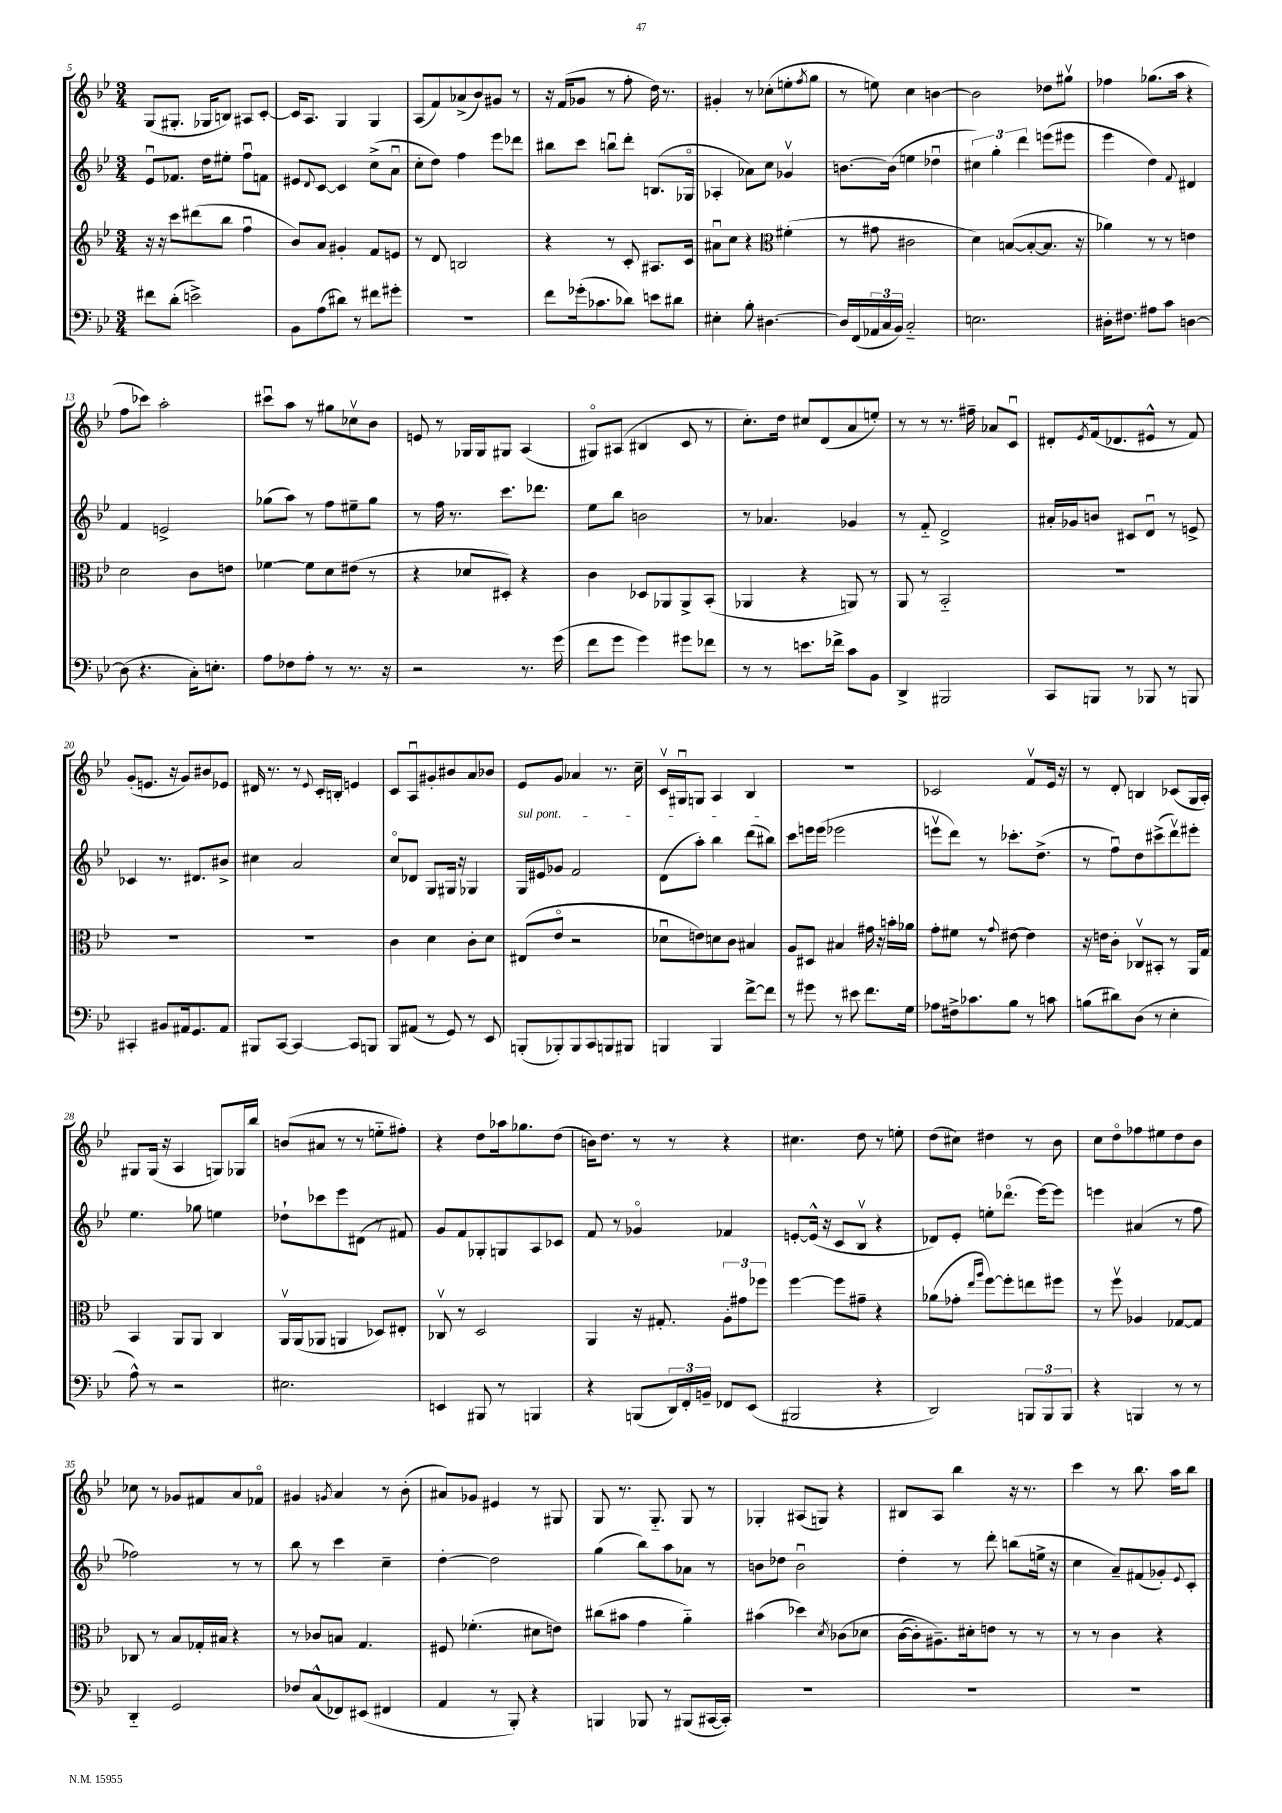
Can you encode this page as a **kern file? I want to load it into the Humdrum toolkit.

**kern	**kern	**kern	**kern
*part4	*part3	*part2	*part1
*staff4	*staff3	*staff2	*staff1
*clefF4	*clefG2	*clefG2	*clefG2
*k[b-e-]	*k[b-e-]	*k[b-e-]	*k[b-e-]
*M3/4	*M3/4	*M3/4	*M3/4
=5	=5	=5	=5
8f#X\L	16r	8e-u/L	(8G/L
.	16r	.	.
(8d'\J	8ccc\L	8.f-X/J	8.G#X'/J
2en^\)	(8ddd#X\	.	.
.	.	16dd\KL	16G-X/KL
.	8bb-\J	8ee#X'\J	8Bn/J)
.	4ffu\	8ffu\L	8A#X/L
.	.	8fn\J	[8c'/J
=6	=6	=6	=6
8BB-\L	8b-/L)	8e#X/L	16c/KL]
.	.	.	8.A/J
.	.	8qqd/	.
(8A\	8a/J	[8c/J	.
8d#X\J)	4g#X'/	4c/]	4G/
8r	.	.	.
8f#X\L	8f/L	(8cc^\L	4G/
8g#X'\J	8en/J	8au\J	.
=7	=7	=7	=7
2.r	8r	8cc'\L	(8A/L
.	8d/	8dd\J)	8f/)
.	2Bn/	4ff\	(8a-X^/
.	.	.	8b-/)
.	.	8eee-\L	8g#X/J
.	.	8ddd-X\J	8r
=8	=8	=8	=8
8f\L	4r	8bb#X\L	16r
.	.	.	(16f/KL
(16g-X'\k	.	8ccc\J	8g-X/J
8.c-X\	.	.	.
.	8r	8bbnu\L	8r
8d-X\J)	8c'/	8ddd'\J	8ff'\
8en\L	8.A#X/L	(8.Bn/L	16dd\)
.	.	.	8.r
8d#X\J	.	.	.
.	16c/Jk	16G-X/Jk	.
=9	=9	=9	=9
4E#X'\	8a#Xu\L	4A-X'/	4g#X'/
.	8cc\J	.	.
8B-'\	4r	8a-X\L)	8r
[4.D#X\	.	8cc\J	(8cc-X'\L
*	*clefC3	*	*
.	(4f#X'\	4g-Xv/	8een'\
.	.	.	8qff/
.	.	.	8gg\J
=10	=10	=10	=10
16D#/LL]	8r	[8.bn\L	8r
(16FF/	.	.	.
24AA-X/	8g#X\	.	8een\)
24C/	.	.	.
.	.	(16b\Jk]	.
24BB-/JJ)	.	.	.
2C/	2c#X\	4een\	4cc\
.	.	4dd-Xu\	[4bn\
=11	=11	=11	=11
2.En\	4d\)	6cc#X\)	2b\]
.	.	6gg'\	.
.	([8Bn/L	.	.
.	.	6ddd\	.
.	8B'/_	.	.
.	8.B/J]	(8eeen\L	8dd-X\L
.	.	8eee#X\J	8gg#Xv\J
.	16r	.	.
=12	=12	=12	=12
16D#X'\KL	4a-X\)	4eee-\	4ff-X\
8.F#X\J	.	.	.
8A#X\L	8r	4dd\)	(8.gg-X\L
8c\J	8r	.	.
.	.	.	16aa\Jk
.	.	8qqf/	.
[4Dn\	4en\	4d#X/	4r
!!LO:LB:g=z
=13	=13	=13	=13
(8D\]	2d\	4f/	8ff\L
4.r	.	.	8ccc-X\J)
.	.	2en^/	2aa'\
16C'\KL)	8c\L	.	.
8.En'\J	.	.	.
.	8en\J	.	.
=14	=14	=14	=14
8A\L	[4f-X\	(8gg-X\L	8ccc#Xu\L
8F-X\	.	8aa\J)	8aa\J
8A'\J	8f-\L]	8r	8r
8r	8d\	8ff\L	8gg#X\L
8.r	(8e#X\J	8ee#X~\	8cc-Xv\
.	8r	8gg-\J	8b-\J
16r	.	.	.
=15	=15	=15	=15
2r	4r	8r	8en/
.	.	16ff\	8r
.	.	8.r	.
.	8d-X/L	.	16G-X/LL
.	.	.	16G-/J
.	8D#X'/J)	8.ccc\L	8G#X/J
8.r	4r	.	(4A/
.	.	8.ddd-X\J	.
(16g\	.	.	.
=16	=16	=16	=16
8f\L	4c\	8ee-\L	8G#X/L)
8g\J	.	8bb-\J	(8A#X/J
4g\)	8D-X/L	2bn\	4B#X/
.	8AA-X/	.	.
8g#X\L	8AA-^/	.	8c/
8f-X\J	(8BB-'/J	.	8r
=17	=17	=17	=17
8r	4AA-X/	8r	8.cc'\L)
8r	.	4.a-X/	.
.	.	.	16dd\Jk
8.en\L	4r	.	8cc#X/L
.	.	.	(8d/
16f-X^\Jk	.	.	.
8c\L	8AAn/)	4g-X/	8a/
8BB-\J	8r	.	8een'/J)
=18	=18	=18	=18
4DD^/	8AA/	8r	8r
.	8r	8f/	8r
2BBB#X/	2BB-/	2d^/	8.r
.	.	.	16ff#X~\
.	.	.	8a-X/L
.	.	.	8cu/J
=19	=19	=19	=19
8CC/L	2.r	16a#X'/LL	8d#X'/L
.	.	16g-X/J	.
.	.	.	8qe-/
8BBBn/J	.	8bn/J	(16f/k
.	.	.	8.d-X/
8r	.	8c#X/L	.
8BBB-X/	.	8du/J	8e#X^^/J
8r	.	8r	8r
8BBBn/	.	8en^/	8f/)
!!LO:LB:g=z
=20	=20	=20	=20
4CC#X'/	2.r	4c-X/	(8g'/L
.	.	.	8.en/J
8BB#X/L	.	8.r	.
.	.	.	16r
16AA#X/k	.	.	8g/L)
8.GG/	.	8.d#X/L	.
.	.	.	8b#X/
8AA#/J	.	8b#X^/J	8e-X/J
=21	=21	=21	=21
8BBB#X/L	2.r	4cc#X\	16d#X/
.	.	.	8.r
[8CC/J	.	.	.
4CC/_	.	2a/	8r
.	.	.	8qqe-/
.	.	.	16c'/LL
.	.	.	16Bn'/JJ
8CC/L]	.	.	4en/
8BBBn/J	.	.	.
=22	=22	=22	=22
8BBB-/L	4c\	8cc/L	8c/L
(8AA#X/J	.	8d-X/J	8Au/
8r	4d\	8G/L	8g#X'/
8GG/)	.	16G#X/Jk	8b#X/
.	.	16r	.
8r	8c'\L	4G-X/	8a/
8EE-/	8d\J	.	8b-X/J
=23	=23	=23	=23
!	!	!LO:TX:a:i:t=sul pont.	!
(8BBBn'/L	(8E#X/L	16G/LL	8e-/L
.	.	16e#X/J	.
8BBB-X'/)	8e-/J	8g-X/J	8g/J
8BBB-/	2r	2f/	4a-X/
8CC/	.	.	.
8BBBn/	.	.	8.r
8BBB#X/J	.	.	.
.	.	.	16cc~\
=24	=24	=24	=24
4BBBn/	8d-Xu\L	(8d\L	16cv/LL
.	.	.	16G#Xu/J
.	8en\)	8aa'\J)	8Gn/J
4BBB/	8dn\	4bb-\	4A/
.	8c\J	.	.
[8f^\L	4B#X/	(8ddd\L	4B-/
8f\J]	.	8bb#X\J)	.
=25	=25	=25	=25
8r	8A/L	8ccc\L	2.r
8g#X\	8D#X/J	16eeen\L	.
.	.	(16eee\JJ	.
8r	4B#X/	2eee-X\	.
8e#X\	.	.	.
8.f\L	16g#X\	.	.
.	16r	.	.
.	16bn'\LL	.	.
16G\Jk	16a-X\JJ	.	.
=26	=26	=26	=26
8A-X\L	8g'\L	8eeenv\L	2c-X/
16F#X^\k	8f#X\J	8ddd\J)	.
8.c-X\	.	.	.
.	8r	8r	.
.	8qqg/	.	.
8B-\J	[8e#X\	8.ccc-X'\L	.
8r	4e#\]	.	8fv/L
.	.	(8.dd^\J	.
8cn\	.	.	16e-/Jk
.	.	.	16r
=27	=27	=27	=27
(8Bn\L	16r	8r	8r
.	16en\KL	.	.
8d#X\)	8c'\J	8ffu\L)	8d'/
(8D\J	8C-Xv/L	8dd\	4Bn/
8r	8BB#X'/J	(8ccc#X^\	.
4E-'\	8r	8dddv\)	(8c-X/L
.	16AA/LL	8eee#X'\J	16G/L
.	16G/JJ	.	16A'/JJ)
!!LO:LB:g=z
=28	=28	=28	=28
8A^^\)	4BB-/	4.ee-\	8G#X/L
8r	.	.	(16G#/Jk
.	.	.	16r
2r	8AA/L	.	4A/
.	8AA/J	8gg-X\	.
.	4C/	4een\	8Gn/L)
.	.	.	16G-X/L
.	.	.	16bb-/JJ
=29	=29	=29	=29
2.E#X\	16AAv/LL	8dd-X`\L	(8bn/L
.	(16AA/J	.	.
.	8AA-X/J	8ccc-X\	8a#X/J
.	4AAn/	8eee-\	8r
.	.	(8d#X\J	8r
.	8D-X/L)	8r	8een\L
.	8E#X'/J	8f#X/)	8ff#X'\J)
=30	=30	=30	=30
4EEn/	8C-Xv/	8g/L	4r
.	8r	8f/	.
8BBB#X/	2D/	8G-X'/	8dd\L
8r	.	8Gn/	16aa-X\k
.	.	.	8.gg-X\
4BBBn/	.	8A/	.
.	.	8c-X/J	(8dd\J
=31	=31	=31	=31
4r	4AA/	8f/	16bn\KL)
.	.	.	8.dd\J
.	.	8r	.
(8BBBn/L	16r	4g-X/	8r
.	8.G#X'/	.	.
24DD/L)	.	.	8r
24FF'/	.	.	.
24BBn~/JJ	.	.	.
8FF-X/L	12A'\L	4f-X/	4r
.	12g#X\	.	.
(8EE-/J	.	.	.
.	12ff-X\J	.	.
=32	=32	=32	=32
2BBB#X/	[4ff\	[8en'/L	4.cc#X\
.	.	(16e^^/Jk]	.
.	.	16r	.
.	8ff\L]	8c/L	.
.	8g#X~\J	8B-v/J	8dd\
4r	4r	4r	8r
.	.	.	8een'\
=33	=33	=33	=33
2DD/)	(8a-X\L	8d-X/L)	(8dd\L
.	8g-X'\J	8e-'/J	8cc#X\J)
.	16qqee-/LL	.	.
.	16qqaa/JJ	.	.
.	[8ff\L)	8een'\L	4dd#X\
.	8ff'\]	(8.ddd-X\J	.
12BBBn/L	8een\	.	8r
.	.	[16eee-\KL)	.
12BBB/	.	.	.
.	8ff#X\J	8eee-\J]	8b-\
12BBB/J	.	.	.
=34	=34	=34	=34
4r	8r	4eeen\	8cc\L
.	8ffv\	.	8dd\
4BBBn/	4A-X/	(4a#X/	8ff-X\
.	.	.	8ee#X\
8r	[8G-X/L	8r	8dd\
8r	8G-/J]	8ff\	8b-\J
!!LO:LB:g=z
=35	=35	=35	=35
4DD/	8C-X/	2ff-X\)	8cc-X\
.	8r	.	8r
2GG/	8B-/L	.	8g-X/L
.	16G-X'/L	.	8f#X/
.	16B#X/JJ	.	.
.	4r	8r	8a/
.	.	8r	8f-X/J
=36	=36	=36	=36
8F-X/L	8r	8bb-\	4g#X/
(8C^^/	8c-X/L	8r	.
.	.	.	8qgn/
8FF-X/)	8Bn/J	4ccc\	4a/
(8EE#X/J	4.G/	.	.
4FF#X/	.	4cc~\	8r
.	.	.	(8b-'\
=37	=37	=37	=37
4AA/	8F#X/	[4dd'\	8a#X/L)
.	(4.f-X'\	.	8g-X/J
8r	.	2dd\]	4e#X/
8BBB-'/)	.	.	.
4r	8d#X\L	.	8r
.	8en\J)	.	8G#X/
=38	=38	=38	=38
4BBBn/	(8cc#X\L	(4gg\	8G/
.	8b#X\J	.	8.r
8BBB-X/	4g\	8bb-\L)	.
.	.	.	8.G/
8r	.	8aa\	.
(8BBB#X/L	4a\)	8a-X\J	8G/
[16CC#X/L	.	8r	8r
16CC#'/JJ])	.	.	.
=39	=39	=39	=39
2.r	(4b#X\	8bn\L	4G-X'/
.	.	8dd-X\J	.
.	4dd-X\)	2bu\	(8A#X/L
.	.	.	8Gn/J)
.	8qd/	.	.
.	(8c-X\L	.	4r
.	8d-X\J	.	.
=40	=40	=40	=40
2.r	([16c\LL	4dd'\	8B#X/L
.	16c'\J])	.	.
.	8.A#X~\)	.	8A/J
.	.	8r	4bb-\
.	16d#X'\k	.	.
.	8en\J	8ddd'\	.
.	8r	(8bbn\L	16r
.	.	.	8.r
.	8r	16een^\Jk	.
.	.	16r	.
=41	=41	=41	=41
2.r	8r	4cc\	4ccc\
.	8r	.	.
.	4c\	8a~/L)	8r
.	.	(8f#X/	8.bb-\
.	4r	8g-X'/)	.
.	.	.	16aa\KL
.	.	8qqe-/	.
.	.	8c'/J	8bb-\J
==	==	==	==
*-	*-	*-	*-
